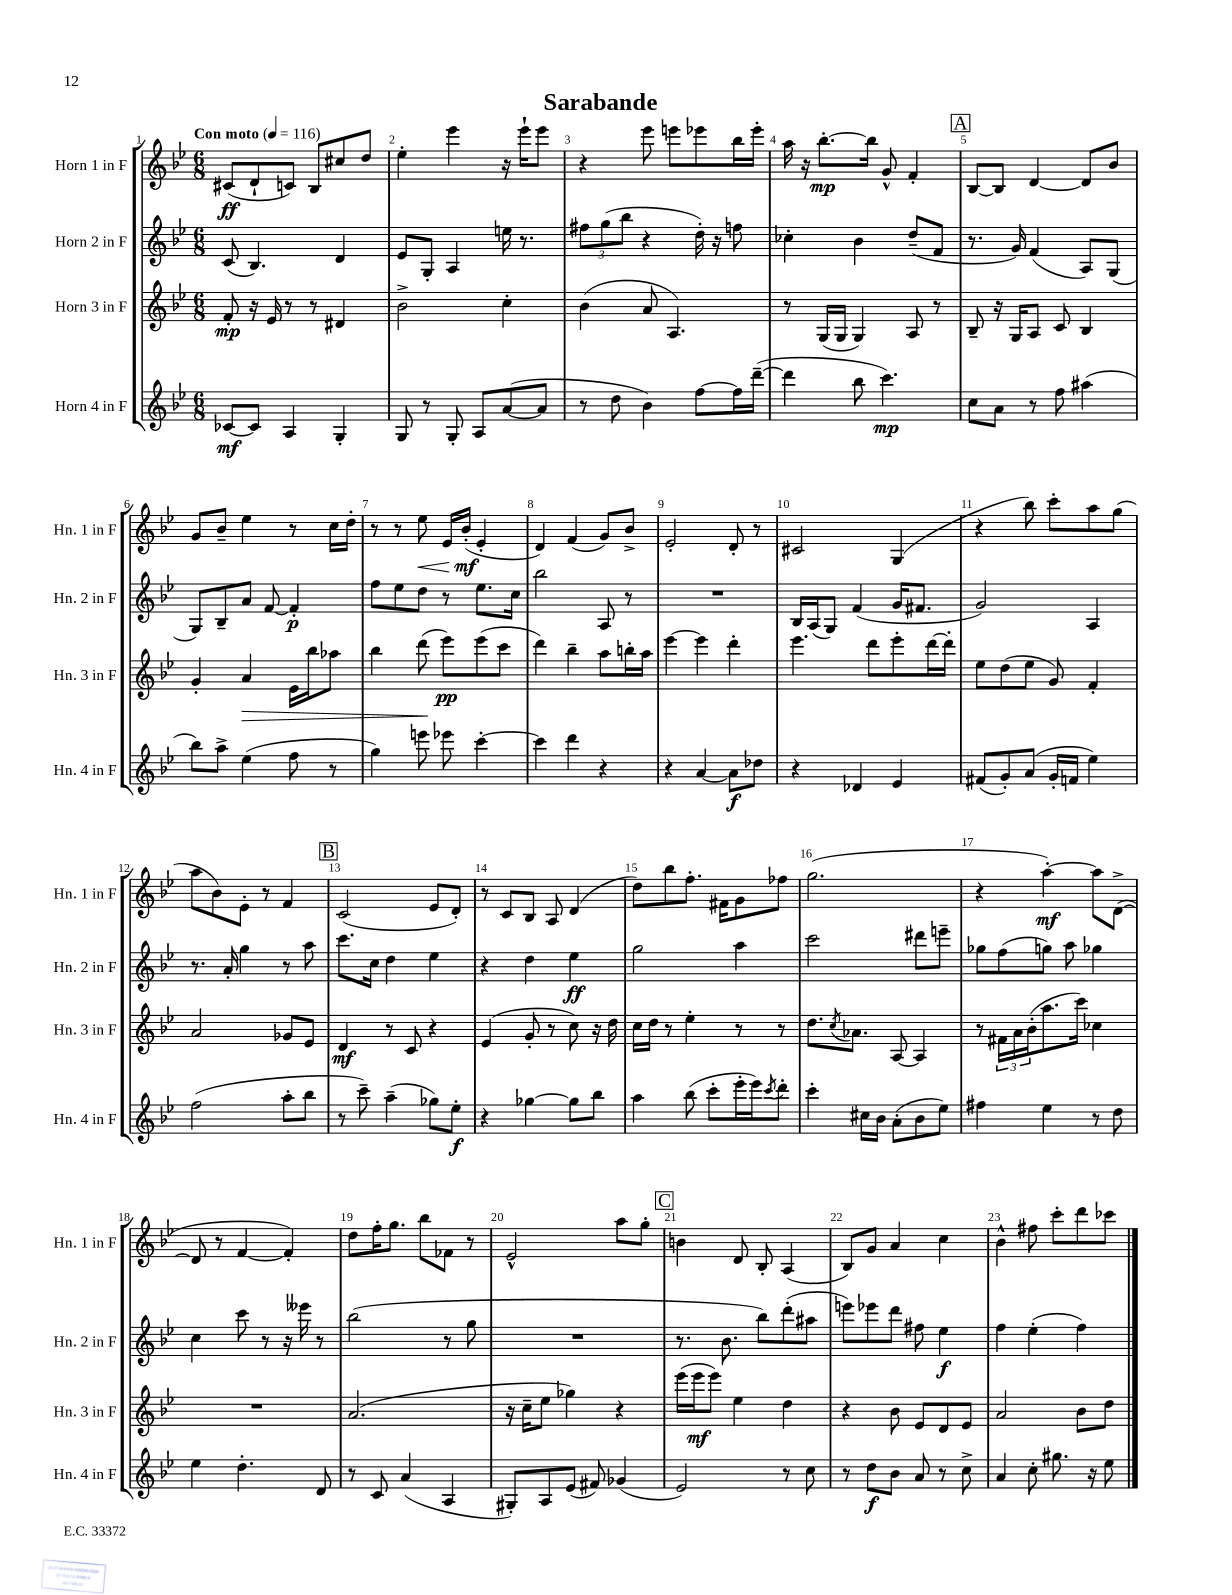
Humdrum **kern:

**kern	**kern	**kern	**kern
*staff4	*staff3	*staff2	*staff1
*clefG2	*clefG2	*clefG2	*clefG2
*k[b-e-]	*k[b-e-]	*k[b-e-]	*k[b-e-]
*M6/8	*M6/8	*M6/8	*M6/8
*MM116	*MM116	*MM116	*MM116
[8c-/L	8f'/	(8c/	(8c#/L
8c-/]J	16r	4.B-/)	8d`/
.	16e-/	.	.
4A/	8r	.	8c/J)
.	8r	.	8B-/L
4G'/	4d#/	4d/	8cc#/
.	.	.	8dd/J
=	=	=	=
8G/	2b-^\	8e-/L	4ee-'\
8r	.	8G'/J	.
8G'/	.	4A/	4eee-\
8A/L	.	.	.
([8a/	4cc'\	16ee\	16r
.	.	8.r	16eee-`\LK
8a/]J	.	.	8eee-\J
=	=	=	=
8r	(4b-\	12ff#\L	4r
.	.	(12gg\	.
8dd\	.	.	.
.	.	12bb-\J	.
4b-\)	8a/	4r	8eee-\
.	4.A/)	.	8eee\L
[8ff\L	.	16dd'\)	8eee-\
.	.	16r	.
16ff\]L	.	8ff\	16bb-\L
([16ddd~\JJ	.	.	16eee-'\JJ
=	=	=	=
4ddd\]	8r	4cc-'\	16aa\
.	.	.	16r
.	(16G/LL	.	[8.bb-'\L
.	16G/JJ	.	.
8bb-\	4G/)	4b-\	.
.	.	.	16bb-\]Jk
4.ccc\)	.	.	8g^^/
.	8A/	(8dd~/L	4f'/
.	8r	8f/J	.
=	=	=	=
8cc\L	8B-~/	8.r	[8B-/L
8a\J	16r	.	8B-/]J
.	16G/LK	16g/)	.
8r	8A/J	(4f/	[4d/
8ff\	8c/	.	.
(4aa#\	4B-/	8A/L)	8d/]L
.	.	(8G/J	8b-/J
=	=	=	=
8bb-\L)	4g'/	8G/L)	8g/L
8aa^\J	.	8B-~/	8b-~/J
(4ee-\	4a/	8a/J	4ee-\
.	.	[8f/	.
8ff\	16e-\LL	4f'/]	8r
.	16bb-\J	.	.
8r	8aa-\J	.	16cc\LL
.	.	.	16dd'\JJ
=	=	=	=
4gg\)	4bb-\	8ff\L	8r
.	.	8ee-\	8r
8eee\	(8ddd\	8dd\J	8ee-\
8eee-\	8eee-\L)	8r	16e-/LL
.	.	.	(16b-'/JJ
[4ccc'\	(8eee-\	8.ee-\L	4e-'/
.	8ccc\J	.	.
.	.	16cc\Jk	.
=	=	=	=
4ccc\]	4ddd\)	2bb-\	4d/)
4ddd\	4bb-~\	.	(4f/
4r	8aa\L	8A/	8g/L)
.	16bb'\L	8r	8b-^/J
.	16aa\JJ	.	.
=	=	=	=
4r	[4eee-\	2.r	2e-'/
[4a/	4eee-\]	.	.
8a\]L	4ddd'\	.	8d'/
8dd-\J	.	.	8r
=	=	=	=
4r	4.eee-\	16B-/LL	2c#/
.	.	(16A/J	.
.	.	8G/J)	.
4d-/	.	(4f/	.
.	8ddd\L	.	.
4e-/	8eee-'\	16g/LK	(4G/
.	.	8.f#/J	.
.	[16ddd\L	.	.
.	16ddd'\]JJ	.	.
=	=	=	=
(8f#/L	8ee-\L	2g/)	4r
8g'/)	(8dd\	.	.
(8a/J	8ee-\J	.	8bb-\)
16g'/LL	8g/)	.	8ccc'\L
16f/JJ	.	.	.
4ee-\)	4f'/	4A/	8aa\
.	.	.	(8gg\J
=	=	=	=
(2ff\	2a/	8.r	8aa\L
.	.	.	8b-\)
.	.	16a'/	.
.	.	4gg\	8e-'\J
.	.	.	8r
8aa'\L	8g-/L	8r	4f/
8bb-\J	8e-/J	8aa\	.
=	=	=	=
8r	4d/	8.ccc\L	(2c/
8ccc~\)	.	.	.
.	.	16cc\Jk	.
(4aa~\	8r	4dd\	.
.	8c/	.	.
8gg-\L)	4r	4ee-\	8e-/L
8ee-'\J	.	.	8d'/J)
=	=	=	=
4r	(4e-/	4r	8r
.	.	.	8c/L
[4gg-\	8g'/	4dd\	8B-/J
.	8r	.	8A/
8gg-\]L	8cc\)	4ee-\	(4d/
8bb-\J	16r	.	.
.	16dd\	.	.
=	=	=	=
4aa\	16cc\LL	2gg\	8dd\L)
.	16dd\JJ	.	.
.	8r	.	8bb-\
(8bb-\	4ee-'\	.	8.ff'\J
8ccc'\L	.	.	.
.	.	.	16f#\LK
16eee-'\L	8r	4aa\	8g\
16eee-\J)	.	.	.
8qccc/	.	.	.
8ddd'\J	8r	.	8ff-\J
=	=	=	=
4ccc'\	8.dd\L	2ccc\	(2.gg\
.	8qcc/	.	.
.	8.a-\J	.	.
16cc#\LL	.	.	.
16b-\JJ	.	.	.
(8a'\L	[8A/	.	.
8b-\	4A/]	8ddd#\L	.
8ee-\J)	.	8eee~\J	.
=	=	=	=
4ff#\	8r	8gg-\L	4r
.	24f#\LL	(8ff\	.
.	24a\	.	.
.	(24b-'\J	.	.
4ee-\	8.aa\	8gg\J)	[4aa'\)
.	.	8aa\	.
.	16ccc\Jk)	.	.
8r	4cc-\	4gg-\	8aa\]L
8dd\	.	.	([8d^\J
=	=	=	=
4ee-\	2.r	4cc\	8d/]
.	.	.	8r
4.dd'\	.	8ccc\	[4f/
.	.	8r	.
.	.	16r	4f'/])
.	.	16eee--\	.
8d/	.	8r	.
=	=	=	=
8r	(2.a/	(2bb-\	8dd\L
8c/	.	.	16ff'\K
.	.	.	8.gg\J
(4a/	.	.	.
.	.	.	8bb-\L
4A/	.	8r	8f-\J
.	.	8gg\	8r
=	=	=	=
8G#'/L)	16r	2.r	2e-^^/
.	16cc~\LK	.	.
8A/	8ee-\J	.	.
(8e-/J	4gg-\)	.	.
8f#/)	.	.	.
(4g-/	4r	.	8aa\L
.	.	.	8gg'\J
=	=	=	=
2e-/)	(16eee-\LL	8.r	4b\
.	16eee-\J	.	.
.	8eee-\J)	.	.
.	.	8.b-\	.
.	4ee-\	.	8d/
.	.	8bb-\L)	8B-'/
8r	4dd\	(8ddd'\	(4A/
8cc\	.	8aa#\J	.
=	=	=	=
8r	4r	8eee\L)	8B-/L)
8dd\L	.	8eee-\	8g/J
8b-\J	8b-\	8ddd\J	4a/
8a/	8e-/L	8ff#\	.
8r	8d/	4ee-\	4cc\
8cc^\	8e-/J	.	.
=	=	=	=
4a/	2a/	4ff\	4b-^^\
8cc'\	.	(4ee-'\	8ff#\
8.gg#\	.	.	8ccc'\L
.	8b-\L	4ff\)	8ddd\
16r	.	.	.
8ee-\	8dd\J	.	8ccc-\J
==	==	==	==
*-	*-	*-	*-
